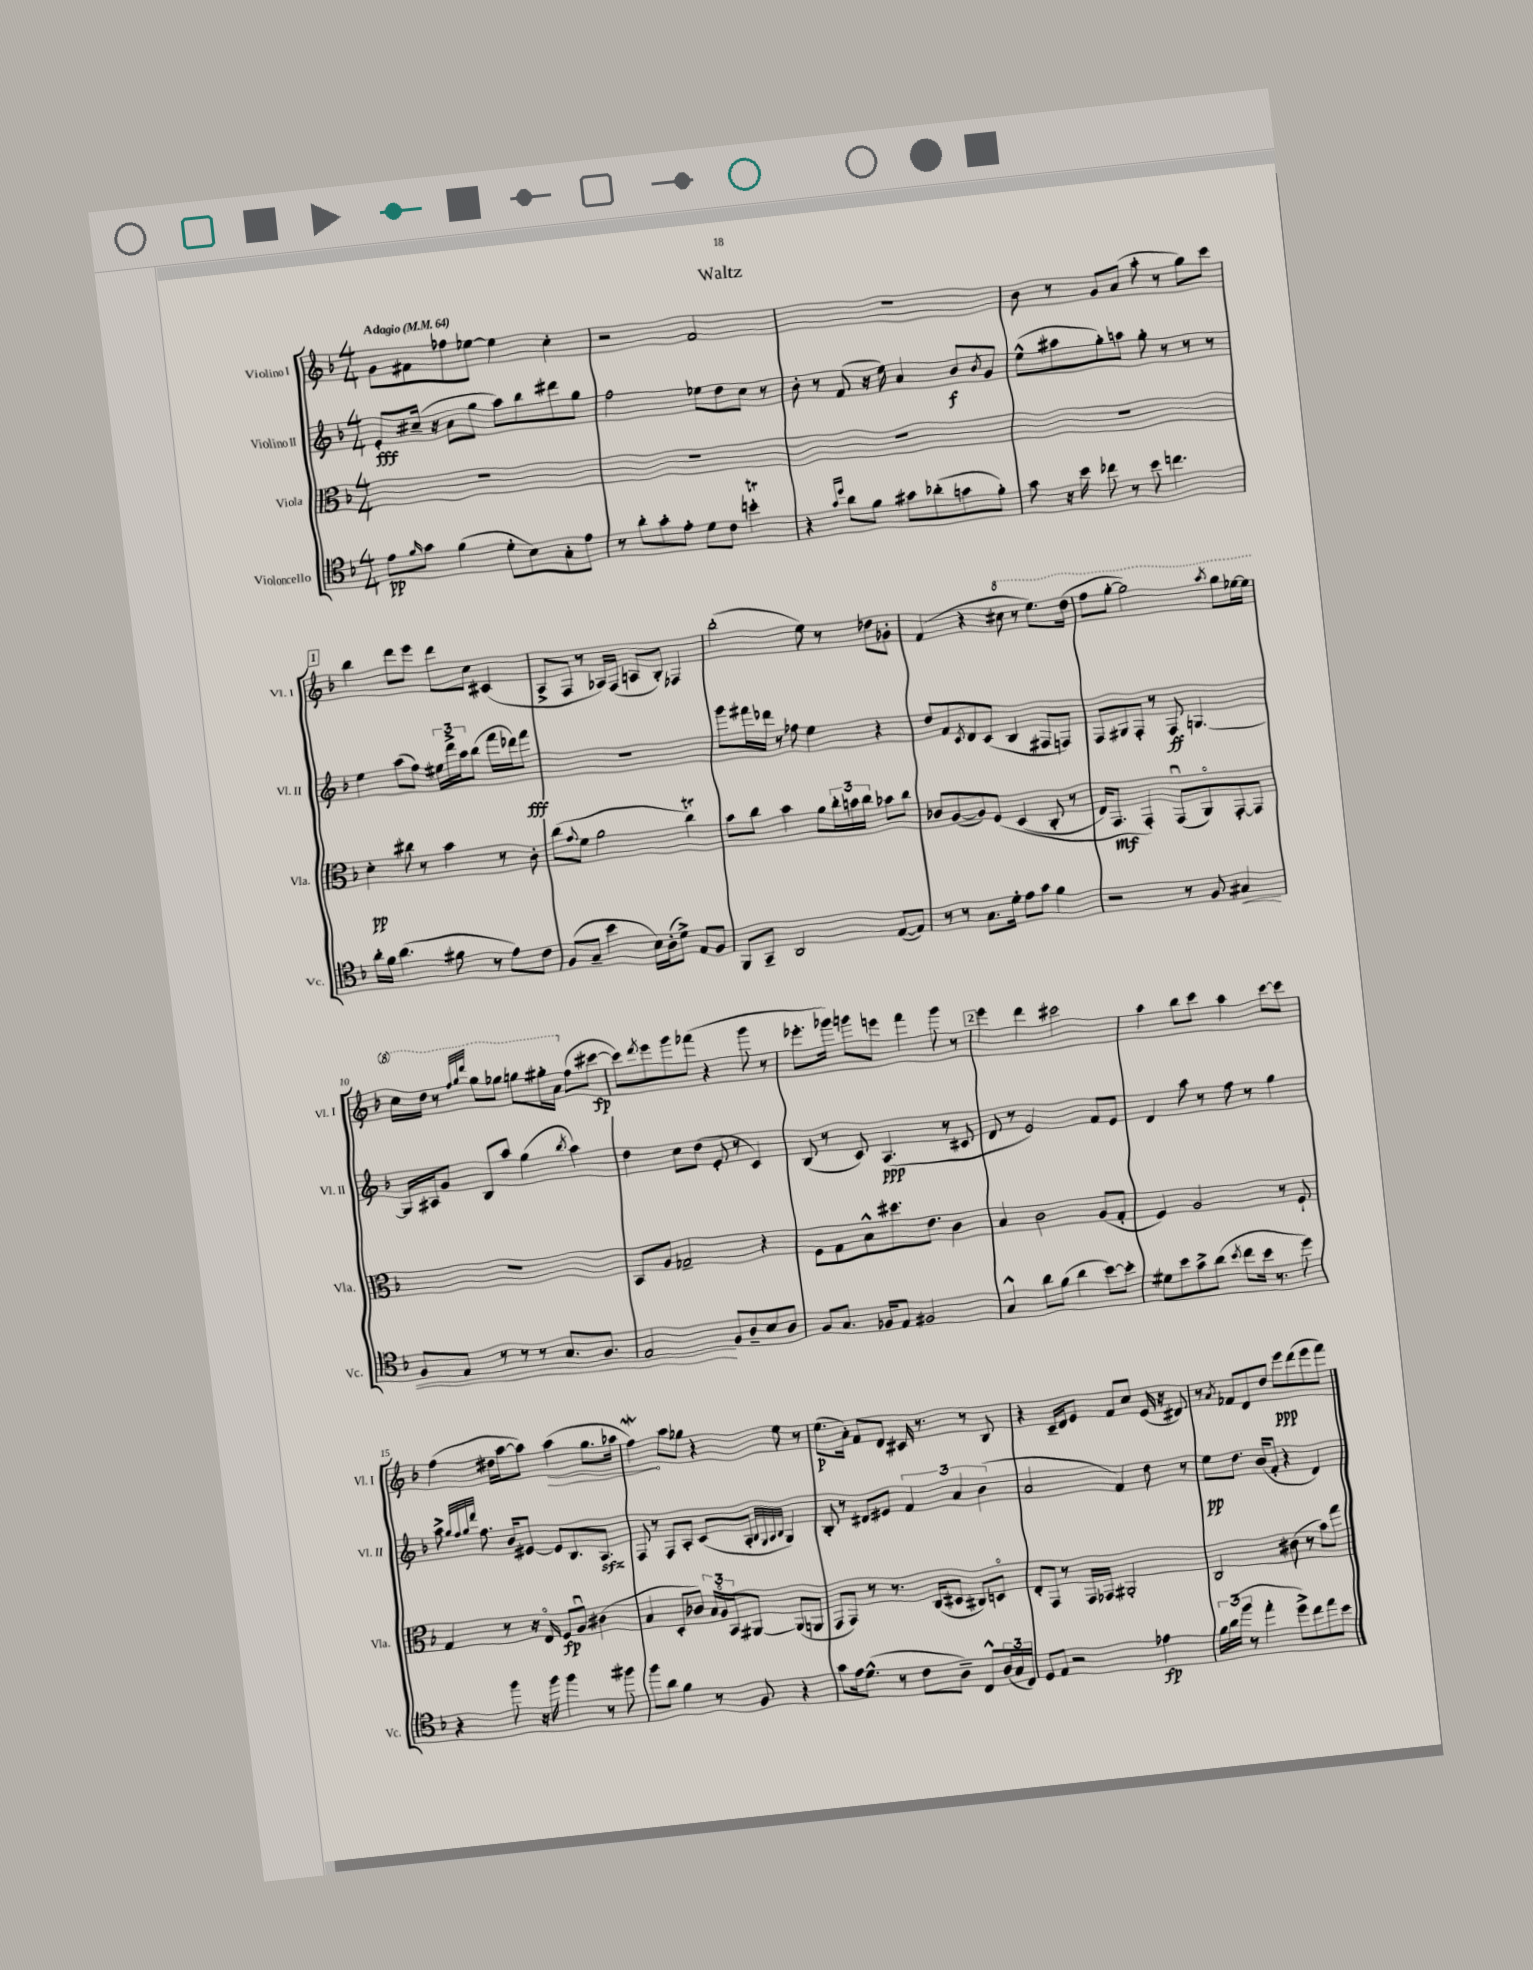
\header { title = "Waltz" }
<<
\new StaffGroup <<
\new Staff = "s0" \with { instrumentName = "Violino I" shortInstrumentName = "Vl. I" } {
    \clef treble \key f \major \numericTimeSignature \time 4/4 \tempo "Adagio" 4 = 64
    g'8 fis'8 fes''8 ees''8~ ees''4 c''4-. |
    r2 f'2 |
    R1 |
    bes'8 r8 g'8 a'8( a''8-. r8 g''8) c'''8 |
    \mark \markup { \box "1" } bes''4 d'''8 e'''8 d'''8 c''8 cis'4( |
    a8-> f8 r8 aes16) f16( a8 bes8-.) fes4 |
    bes''2-.( e''8) r8 des''8 ges'8-. |
    f'4( r4 \ottava #1 cis'''8 r8 e'''8.) d'''16( |
    f'''8 g'''8~-. g'''2) \acciaccatura { a'''8 } g'''8 ees'''16~ ees'''16 |
    c'''16 d'''16 r8 \grace { f'''32 g'''32 d''''32 } g'''8 ges'''8 g'''8 gis'''16-. a''16 \ottava #0 f''8( cis'''8~\fp |
    cis'''8) \acciaccatura { d'''8 } e'''8 g'''8 fes'''8( r4 g'''8 r8 |
    ees'''8.-. ges'''16) g'''8 e'''8 f'''4 g'''8 r8 |
    \mark \markup { \box "2" } e'''4 d'''4 cis'''2 |
    a''4 bes''8 c'''8 a''4 c'''8~ c'''8 |
    f''4( dis''16 a''16~ a''8) \once \override Hairpin.circled-tip = ##t a''4\>( g''8. aes''16 |
    f''4\mordent\!) a''8 ges''8 r4 e''8 r8 |
    e''8.\p( a'16-.) f'8 d'8 cis'16 r8. r8 bes8 |
    r4 c'16-- d'16 e'8 f'8 c''8 e'16( r16 dis'8) |
    r8 \acciaccatura { a'8 } fes'8 d'8 d''8 e'''8\ppp d'''8( e'''8 f'''8) \bar "|." |
}
\new Staff = "s1" \with { instrumentName = "Violino II" shortInstrumentName = "Vl. II" } {
    \clef treble \key f \major \numericTimeSignature \time 4/4
    e'8-.\fff cis''16--( r16 a'8 g''8 a''8) bes''8 dis'''8 g''8 |
    f''2 ees''8 d''8 c''8 r8 |
    bes'8-. r8 f'8( r16 e''16) a'4 bes'8\f \acciaccatura { bes'8 } g'8 |
    e''8-^( ais''8 g''8-.) a''8 g''8-. r8 r8 r8 |
    \mark \markup { \box "1" } e''4 a''8( f''8) \tuplet 3/2 { eis''16 d'''16-> a''16 } bes''8( f'''16 des'''16) f'''8\fff |
    R1 |
    g'''8 fis'''16 des'''16 r8 fes''8 e''4 r4 |
    d''8 f'8 \acciaccatura { c'8 } d'8 c'8( bes4 fis8 f8) |
    f8 gis8 f8-. r8 f8\ff g4.~ |
    g16 ais16 g'8 bes8 a''8 g''4( \acciaccatura { bes''8 } a''4) |
    d''4 c''8 d''8( e'8-. r8 c'4) |
    bes8( r8 c'8) a4.\ppp( r8 cis'8 |
    \mark \markup { \box "2" } d'8 r8 e'2) f'8 e'8 |
    d'4 a''8 r8 f''8 r8 g''4 |
    a''8-> \grace { g''32 f''32 g''32 d'''32 } f''8. bes'16 eis'8~ eis'8 bes8. a8.\sfz |
    f8 r8 f8 a8-. c'8( a8-. \grace { bes32 g32 a32 bes32 } g4) |
    bes8-. r8 dis'8 eis'8 \tuplet 3/2 { f'4 a'4 bes'4( } |
    a'2 f'4) d''8 r8 |
    e''8\pp d''8. bes'16( f'8-. r4 d'4) \bar "|." |
}
\new Staff = "s2" \with { instrumentName = "Viola" shortInstrumentName = "Vla." } {
    \clef alto \key f \major \numericTimeSignature \time 4/4
    R1 |
    R1 |
    R1 |
    R1 |
    \mark \markup { \box "1" } d'4-.\pp cis''8 r8 bes'4 r8 c'8-. |
    c''8( \appoggiatura { g'8 } f'8 a'2 c''4\trill) |
    bes'8 c''8 bes'4 a'8 \tuplet 3/2 { c''16-. b'16 c''16 } bes'8 c''8 |
    ces'8 a8~( a8) f8\( d4( c8-. r8 |
    e16) g,8.\mf g,4-.\) g,8\downbow( a,8\flageolet) g,8~-. g,8 |
    R1 |
    bes,8 a8 ges2-- r4 |
    f8 g8 bes8-^ dis''8. e'8. c'4 |
    \mark \markup { \box "2" } bes4 c'2 a8( g8-. |
    f4) a2 r8 f8-! |
    g4 r8 r16 e16\flageolet f8\fp a8\downbow cis'4( |
    bes4 d8-. ces'8) \tuplet 3/2 { bes16 a16\flageolet bes,16 } ais,8~ ais,8( a,8 |
    g,8 g,8) r8 r8. c16( dis8 cis8) d8\flageolet |
    e8-. g,8 r8 g,16 ges,16 ais,2-. |
    c2 cis'8( r8 bes'8) g''8 \bar "|." |
}
\new Staff = "s3" \with { instrumentName = "Violoncello" shortInstrumentName = "Vc." } {
    \clef tenor \key f \major \numericTimeSignature \time 4/4
    e'8\pp \grace { f'16 } g'8 f'4( d'8-. bes8) g8-. e'8 |
    r8 a'8-. g'8-. e'8-. d'8 c'8 b'4-.\trill |
    r4 \grace { g'16 d''16 } a'8 f'8 gis'8 aes'8-.( g'8 f'8-.) |
    g'8 r16 bes'16 ces''8 r8 bes'8 c''4. |
    \mark \markup { \box "1" } a'16-. f'16 a'4.( fis'8 r8 e'8) c'8 |
    f8( g8-- bes'4 bes16) a16-.( d'8->) e8 f8 |
    f,8 g,8-- a,2 e8~( e8) |
    r8 r8 g8. d'16-. e'8 g'8 f'4 |
    r2 r8 f8 gis4\< |
    f8 e8 r8 r8 r8 g8. f8. |
    e2\! f8 a8-- bes8 a8 |
    f8 g8. fes16 e8 fis2 |
    \mark \markup { \box "2" } g4-^ a'8 f'8( a'4 bes'8~) bes'8-. |
    dis'8 bes'8 g'8-> a'8( \acciaccatura { bes'8 } c''8 bes'16 r8. d''8) |
    r4 f''8 r16 f''16 f''4 r8 fis''8 |
    f''8 a'8 f'4 r8 f8 r4 |
    g'8 e'16 d'8.-^( r8 c'8 a8--) c8-^ \tuplet 3/2 { a16( g16 c16) } |
    d8 e8 r2 ees'4\fp |
    \tuplet 3/2 { f'16 a'16( f''16 } r8 e''4-. d''8->) c''8 e''8 bes'8 \bar "|." |
}
>>
>>
